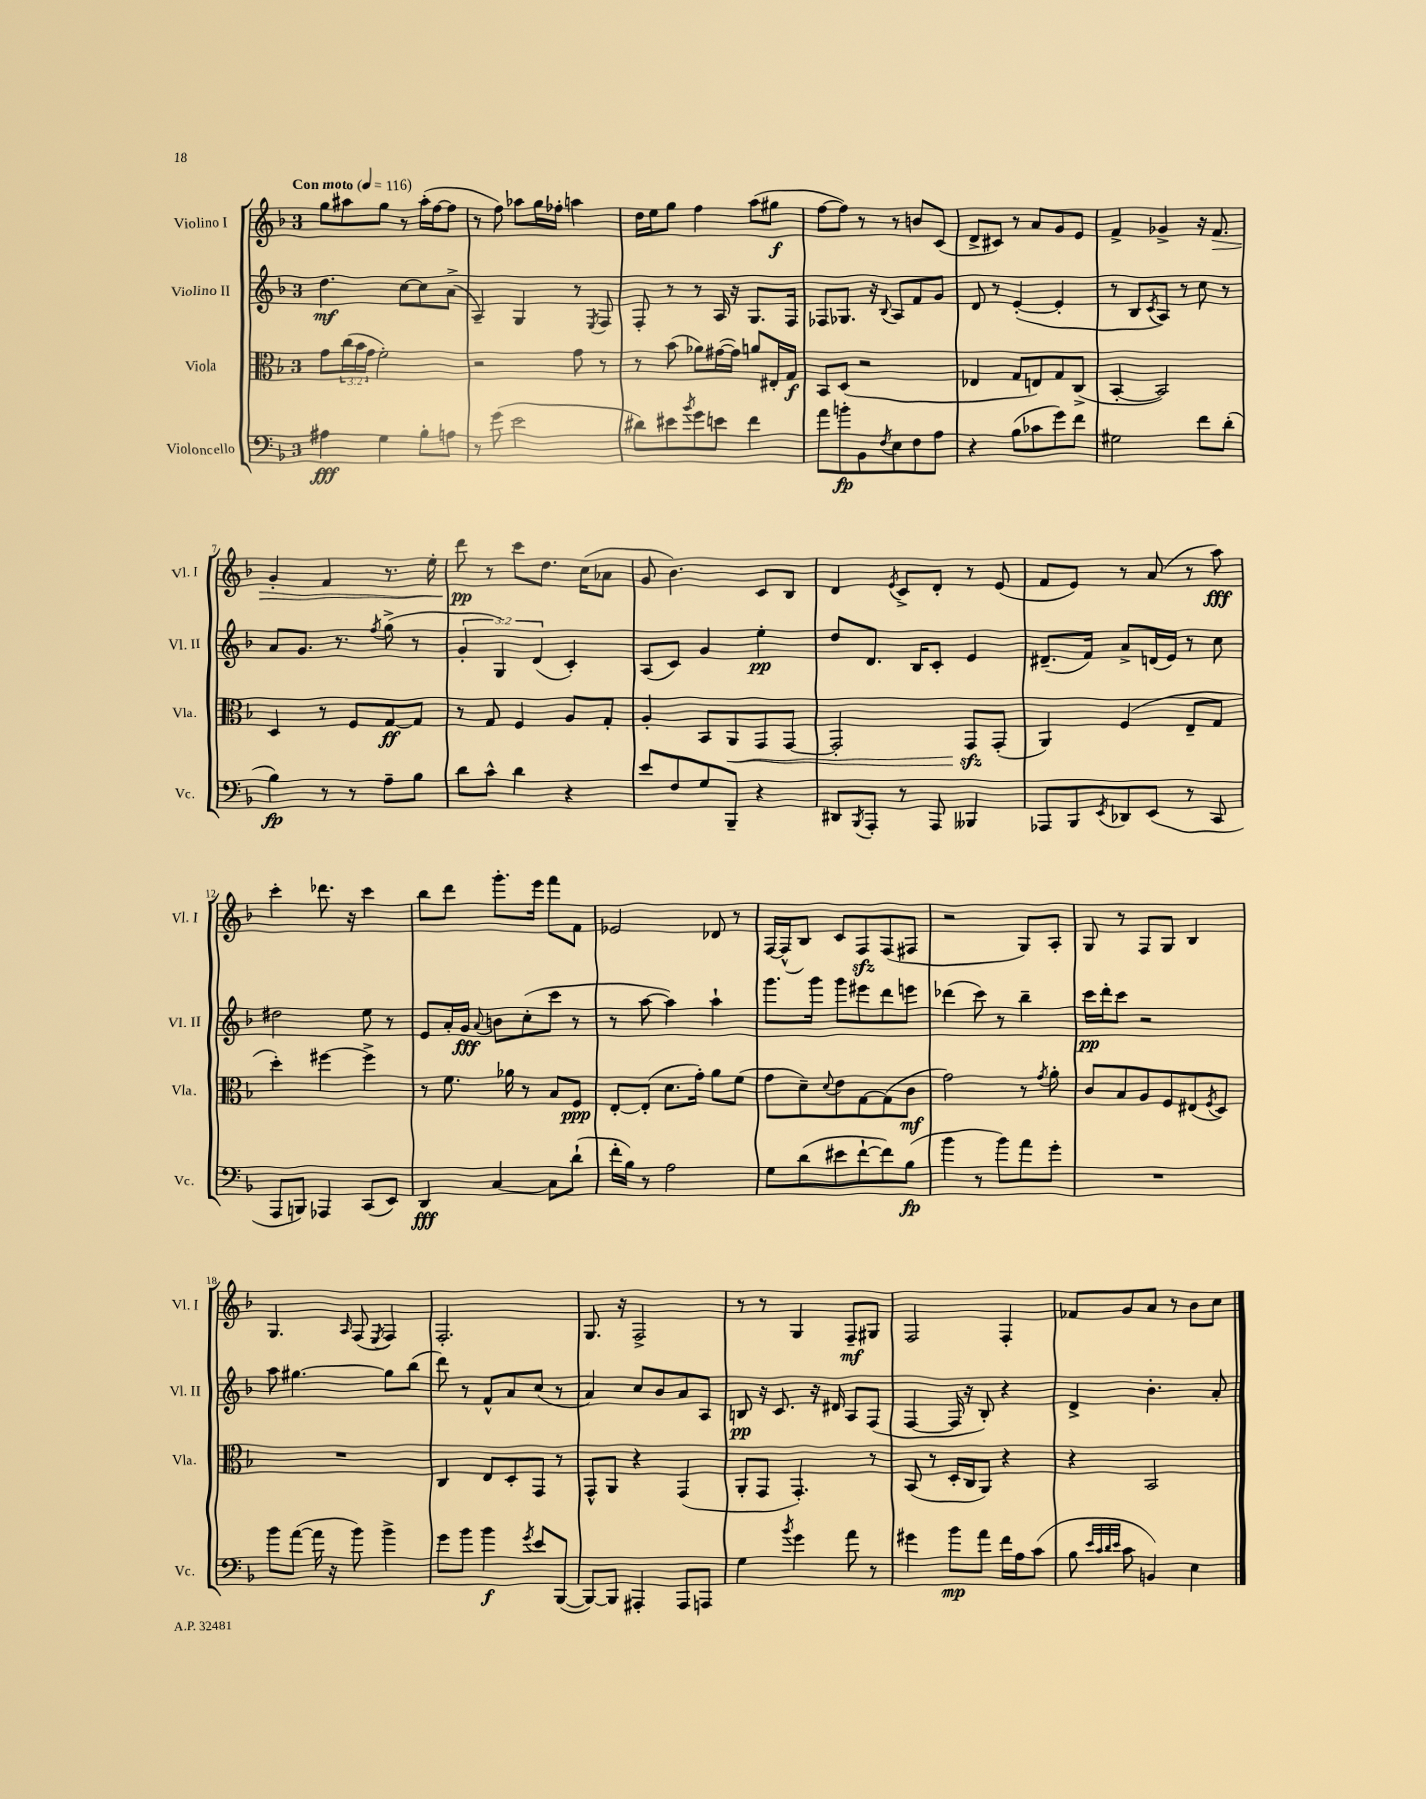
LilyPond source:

<<
\new StaffGroup <<
\new Staff = "s0" \with { instrumentName = "Violino I" shortInstrumentName = "Vl. I" } {
    \clef treble \key f \major \once \override Staff.TimeSignature.style = #'single-digit \time 3/4 \tempo "Con moto" 4 = 116
    g''8 ais''8 g''8 r8 ais''16-.( f''16~ f''8 |
    r8 f''8) aes''8 g''16 fes''16-. a''4 |
    d''16 e''16 g''8 f''4 a''8( gis''8\f |
    f''8~ f''8) r8 r8 b'8 c'8( |
    d'8-> cis'8) r8 a'8 g'8 e'8 |
    f'4-> ges'4-> r16 f'8.\> |
    g'4-. f'4 r8. e''16-. |
    d'''8\pp\! r8 c'''8 d''8. c''16( aes'8 |
    g'8 bes'4.) c'8 bes8 |
    d'4 \acciaccatura { e'8 } c'8-> d'8-. r8 e'8( |
    f'8 e'8) r8 a'8( r8 a''8\fff) |
    c'''4-. des'''8. r16 c'''4 |
    bes''8 d'''8 g'''8.-. e'''16 f'''8 f'8 |
    ees'2 des'8 r8 |
    f16~ f16-^( bes8) c'8 f8\sfz f8( fis8 |
    r2 g8) a8-. |
    g8 r8 f8 g8 bes4 |
    g4. \grace { a16 } f8( \acciaccatura { e8 } f4) |
    f2.-. |
    g8. r16 f2-> |
    r8 r8 g4 f8--\mf gis8 |
    f2 f4-. |
    fes'8 g'8 a'8 r8 bes'8 c''8 \bar "|." |
}
\new Staff = "s1" \with { instrumentName = "Violino II" shortInstrumentName = "Vl. II" } {
    \clef treble \key f \major \once \override Staff.TimeSignature.style = #'single-digit \time 3/4 \override Staff.TupletNumber.text = #tuplet-number::calc-fraction-text
    d''4.\mf c''8~ c''8 a'8->( |
    a4--) g4 r8 \acciaccatura { e8 } f8 |
    f8-. r8 r8 a16 r16 g8. f16 |
    fes8 ges8. r16 \appoggiatura { bes8 } a8 f'8 g'8 |
    d'8 r8 e'4~-.( e'4-. |
    r8 bes8 \acciaccatura { c'8 } a8) r8 c''8 r8 |
    a'8 g'8. r8. \acciaccatura { f''8 } g''8->( r8 |
    \tuplet 3/2 { g'4-. g4) d'4( } c'4-.) |
    a8( c'8) g'4 e''4-.\pp |
    d''8 d'8. bes16 c'8-. e'4 |
    dis'8.--( f'16) a'8-> d'16( e'16) r8 c''8 |
    dis''2 e''8 r8 |
    e'8 a'16-. g'16\fff \appoggiatura { a'8 } b'8 c''8-.( c'''8 r8 |
    r8 a''8~ a''4) a''4-! |
    g'''8. g'''16 g'''8 eis'''8 d'''8 e'''8 |
    des'''4( c'''8) r8 bes''4-- |
    c'''16\pp d'''16-. c'''8 r2 |
    a''8 gis''4.~ gis''8 bes''8( |
    d'''8) r8 f'8-^ a'8 c''8( r8 |
    a'4) c''8 bes'8 a'8 a8 |
    b8\pp r16 c'8. r16 dis'16 a8 f8( |
    f4~ f16 r16 bes8-.) r4 |
    d'4-> bes'4.-. a'8-. \bar "|." |
}
\new Staff = "s2" \with { instrumentName = "Viola" shortInstrumentName = "Vla." } {
    \clef alto \key f \major \once \override Staff.TimeSignature.style = #'single-digit \time 3/4 \override Staff.TupletNumber.text = #tuplet-number::calc-fraction-text
    g'8 \tuplet 3/2 { c''16( bes'16 g'16 } f'2-.) |
    r2 g'8 r8 |
    r8 bes'8( aes'8) gis'16~( gis'16) a'8 eis16-. g16\f |
    bes,8 d8( r2 |
    ees4 g8 e8) g8 c8->( |
    bes,4~-. bes,2) |
    d4 r8 f8 g8~\ff g8 |
    r8 g8 f4 a8 g8-. |
    a4-. bes,8 a,8\< g,8 g,8~ |
    g,2-. g,8\sfz\! g,8-.( |
    a,4) f4( e8-- g8 |
    d''4-.) fis''4~ fis''4-> |
    r8 f'8. aes'16 r8 bes8 f8\ppp |
    e8~-. e8-.( d'8. g'16-.) a'8 f'8( |
    g'8 d'8--) \appoggiatura { d'8 } e'8 g8~ g8( c'8\mf |
    g'2) r8 \acciaccatura { g'8 } a'8-. |
    c'8 bes8 a8 f8 eis8( \acciaccatura { f8 } d8) |
    R2. |
    c4 e8 d8-. g,8 r8 |
    g,8-^ a,8 r4 g,4( |
    a,8-. g,8 g,4.-.) r8 |
    bes,8( r8 d16-. c16 a,8) r4 |
    r4 bes,2 \bar "|." |
}
\new Staff = "s3" \with { instrumentName = "Violoncello" shortInstrumentName = "Vc." } {
    \clef bass \key f \major \once \override Staff.TimeSignature.style = #'single-digit \time 3/4
    ais4\fff g4 bes8-. a8 |
    r8 g'8( e'2 |
    dis'8) eis'8 \acciaccatura { bes'8 } g'8 e'8 f'4 |
    a'8 b'8-.\fp bes,8 \acciaccatura { f8 } e8 f8 a8 |
    r4 bes8( ces'8 g'8) f'8 |
    gis2 f'8 d'8-.( |
    bes4\fp) r8 r8 a8-- bes8 |
    d'8 c'8-^ d'4 r4 |
    e'8 f8 g8 bes,,8-- r4 |
    dis,8 \acciaccatura { bes,,8 } a,,8-. r8 a,,8 beses,,4 |
    aes,,8 bes,,8 \acciaccatura { e,8 } des,8 e,8( r8 c,8 |
    a,,8 b,,8) aes,,4 c,8( e,8) |
    d,4\fff c4~ c8 d'8-!( |
    f'16-. bes16) r8 a2 |
    g8 d'8( eis'8 f'8~-! f'8) bes8\fp( |
    bes'4 r8 bes'8) a'8 g'8-. |
    R2. |
    bes'8 a'8~( a'16 r16 bes'8) bes'4-> |
    g'8 bes'8 bes'4\f \acciaccatura { g'8 } e'8 bes,,8~( |
    bes,,8~) bes,,8 ais,,4-. ais,,8 a,,8 |
    g4 \acciaccatura { bes'8 } g'4 a'8 r8 |
    gis'4 bes'8\mp a'8 f'16 a16 c'8( |
    bes8 \grace { e'32 c'32 d'32 e'32 } c'8 b,4) e4 \bar "|." |
}
>>
>>
